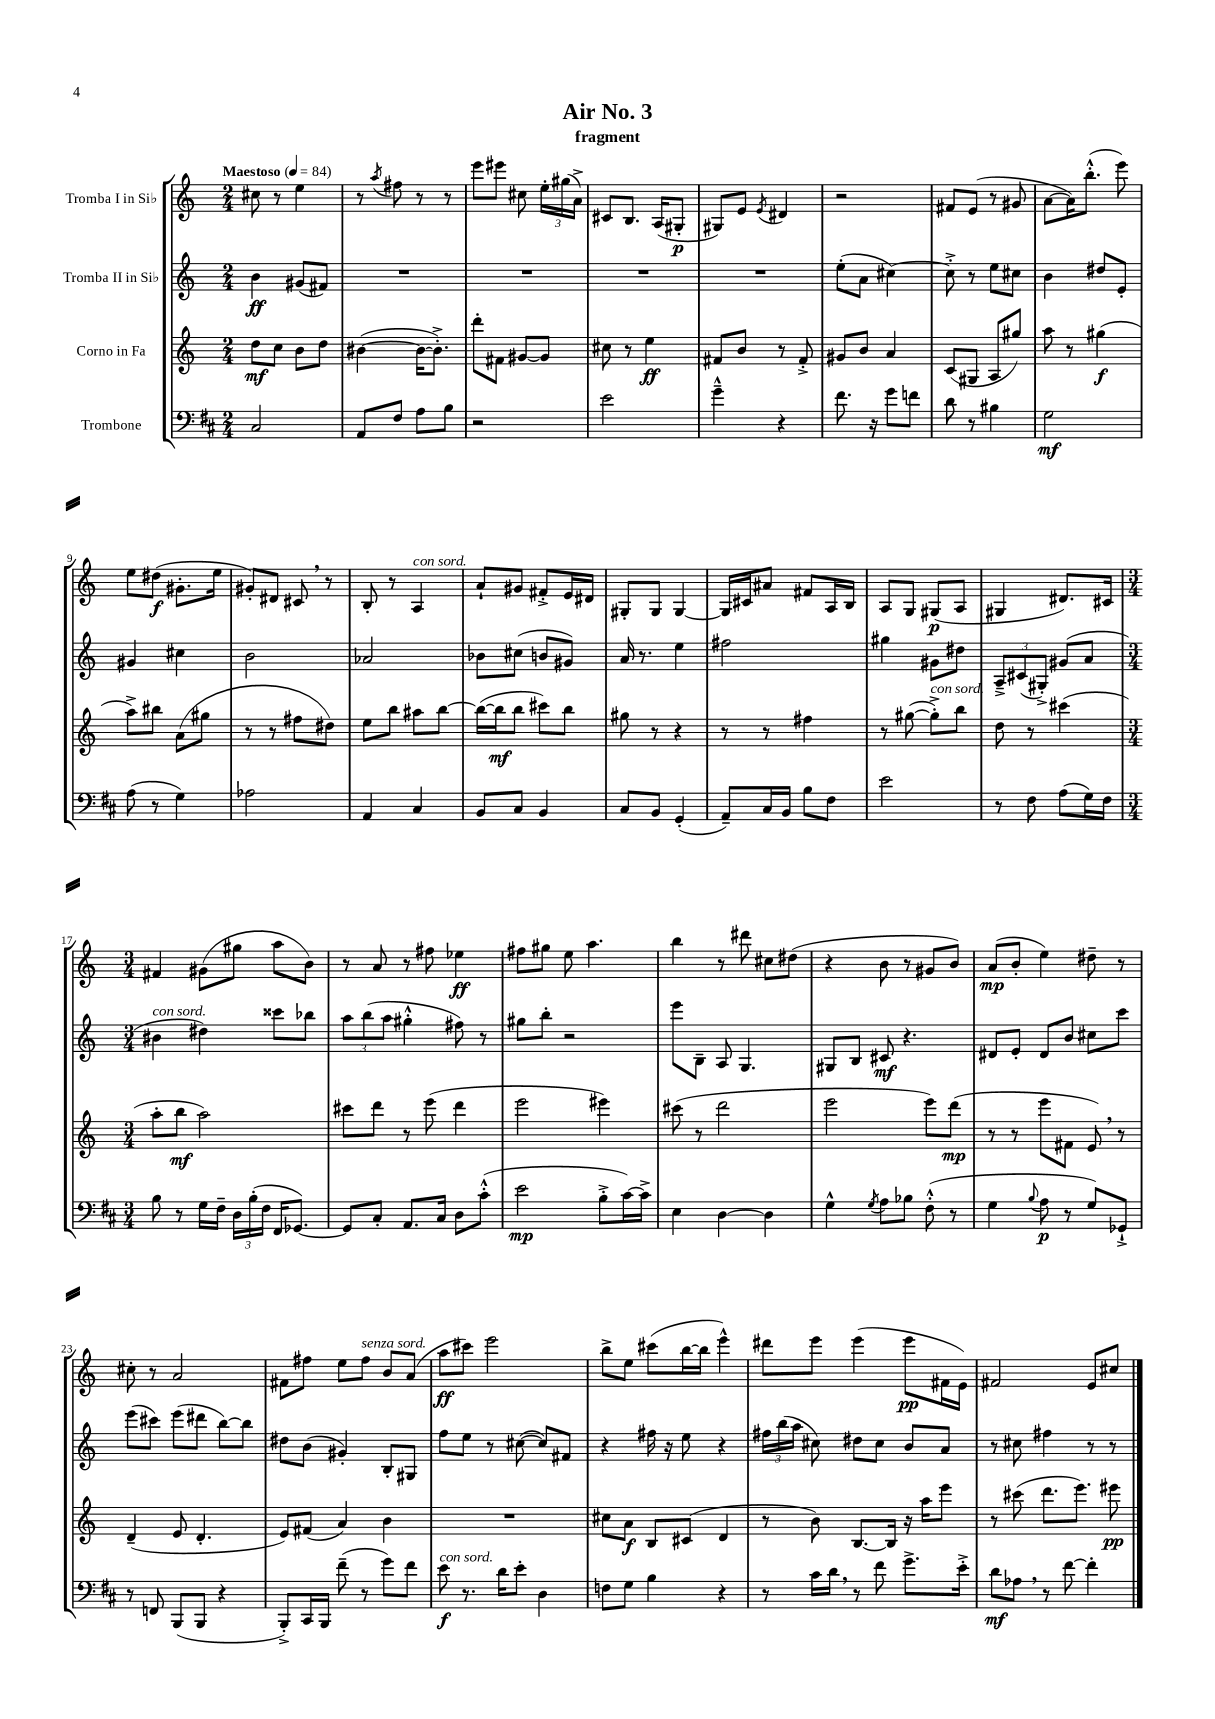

**kern	**kern	**kern	**kern
*staff4	*staff3	*staff2	*staff1
*clefF4	*clefG2	*clefG2	*clefG2
*k[f#c#]	*k[]	*k[]	*k[]
*M2/4	*M2/4	*M2/4	*M2/4
*MM84	*MM84	*MM84	*MM84
2C#/	8dd\L	4b\	8cc#\
.	8cc\J	.	8r
.	8b\L	(8g#/L	4ee\
.	8dd\J	8f#/J)	.
=	=	=	=
8AA/L	([4b#\	2r	8r
.	.	.	8qaa/
8F#/J	.	.	8ff#\
8A\L	16b#\_LK	.	8r
.	8.b#'^\]J)	.	.
8B\J	.	.	8r
=	=	=	=
2r	8ddd'\L	2r	8eee\L
.	8f#\J	.	8eee#\J
.	[8g#/L	.	8cc#\
.	8g#/]J	.	24ee'\LL
.	.	.	(24gg#\
.	.	.	24a^\JJ)
=	=	=	=
2e\	8cc#\	2r	8c#/L
.	8r	.	8.B/J
.	4ee\	.	.
.	.	.	(16A/LK
.	.	.	8G#'/J
=	=	=	=
4g~^^\	8f#/L	2r	8G#/L)
.	8b/J	.	8e/J
.	.	.	8qe/
4r	8r	.	4d#/
.	8f#'^/	.	.
=	=	=	=
8.f#\	8g#/L	(8ee'\L	2r
.	8b/J	8a\J	.
16r	.	.	.
8g\L	4a/	[4cc#\)	.
8f\J	.	.	.
=	=	=	=
8d\	(8c/L	8cc#'^\]	8f#/L
8r	8G#/J	8r	(8e/J
4B#\	8A/L	8ee\L	8r
.	8gg#/J)	8cc#\J	8g#/
=	=	=	=
2G\	8aa\	4b\	[8a\L
.	8r	.	16a\]K)
.	.	.	(8.bb'^^\J
.	(4gg#\	8dd#/L	.
.	.	8e'/J	8eee\)
=	=	=	=
(8A\	8aa^\L)	4g#/	8ee\L
8r	8bb#\J	.	(8dd#\J
4G\)	(8a\L	4cc#\	8.g#'\L
.	8gg#\J	.	.
.	.	.	16ee\Jk
=	=	=	=
2A-\	8r	2b\	8g#'/L)
.	8r	.	8d#/J
.	8ff#\L	.	8c#/
.	8dd#\J)	.	8r
=	=	=	=
4AA/	8ee\L	2a-/	8B'/
.	8bb\J	.	8r
4C#/	8aa#\L	.	4A/
.	[8bb\J	.	.
=	=	=	=
8BB/L	(16bb\_LL	8b-\L	8a`/L
.	16bb\]J	.	.
8C#/J	8bb\J	(8cc#\J	8g#/J
4BB/	8ccc#\L)	8b/L	8f#'^/L
.	8bb\J	8g#/J)	16e/L
.	.	.	16d#/JJ
=	=	=	=
8C#/L	8gg#\	16a/	8G#'/L
.	.	8.r	.
8BB/J	8r	.	8G#/J
(4GG'/	4r	4ee\	[4G#/
=	=	=	=
8AA~/L)	8r	2ff#\	16G#/]LL
.	.	.	16c#/J
16C#/L	8r	.	8a#/J
16BB/JJ	.	.	.
8B\L	4ff#\	.	8f#/L
8F#\J	.	.	16A/L
.	.	.	16B/JJ
=	=	=	=
2e\	8r	4gg#\	8A/L
.	([8gg#\	.	8G/J
.	8gg#'^\]L)	8g#\L	(8G#/L
.	8bb\J	8dd#\J	8A/J
=	=	=	=
8r	8dd\	12A~^/L	4G#/
.	.	(12c#/	.
8F#\	8r	.	.
.	.	12G#'^/J)	.
(8A\L	(4ccc#\	(8g#/L	8.d#/L)
16G\L)	.	8a/J	.
16F#\JJ	.	.	16c#/Jk
=	=	=	=
*M3/4	*M3/4	*M3/4	*M3/4
8B\	8aa'\L	4b#\	4f#/
8r	8bb\J	.	.
16G\LL	2aa\)	4dd#\)	(8g#\L
16F#~\JJ	.	.	.
24D\LL	.	.	8gg#\J
(24B'\	.	.	.
24F#\JJ	.	.	.
16FF#/LK	.	8ccc##\L	8aa\L
[8.GG-/J)	.	.	.
.	.	8bb-\J	8b\J)
=	=	=	=
8GG-/]L	8ccc#\L	12aa\L	8r
.	.	(12bb\	.
8C#'/J	8ddd\J	.	8a/
.	.	12aa\J	.
8.AA/L	8r	4gg#'^^\	8r
.	(8eee\	.	8ff#\
16C#/Jk	.	.	.
8D\L	4ddd\	8ff#\)	4ee-\
(8c#'^^\J	.	8r	.
=	=	=	=
2e\	2eee\	8gg#\L	8ff#\L
.	.	8bb'\J	8gg#\J
.	.	2r	8ee\
.	.	.	4.aa\
8B'^\L	4eee#\)	.	.
[16c#\L)	.	.	.
16c#^\]JJ	.	.	.
=	=	=	=
4E\	(8ccc#\	8eee\L	4bb\
.	8r	8B~\J	.
[4D\	2ddd\	8A/	8r
.	.	4.G/	8ddd#\
4D\]	.	.	8cc#\L
.	.	.	(8dd#\J
=	=	=	=
4G^^\	2eee\	8G#/L	4r
.	.	8B/J	.
8qG/	.	.	.
8A\L	.	8c#/	8b\
8B-\J	.	4.r	8r
(8F#'^^\	8eee\L)	.	8g#/L
8r	(8ddd\J	.	8b/J)
=	=	=	=
4G\	8r	8d#/L	(8a/L
.	8r	8e'/J	8b'/J
8qqB/	.	.	.
8A\	8eee\L	8d#/L	4ee\)
8r	8f#\J	8b/J	.
8G/L)	8e/)	8cc#\L	8dd#~\
8GG-`^/J	8r	8ccc\J	8r
=	=	=	=
8r	(4d~/	(8eee\L	8cc#'\
8FF/	.	8ccc#\J)	8r
(8BBB/L	8e/	(8eee\L	2a/
8BBB/J	4.d'/	8ddd#\J	.
4r	.	[8bb\L)	.
.	.	8bb\]J	.
=	=	=	=
8BBB'^/L)	8e/L)	8dd#\L	8f#\L
16CC#/L	(8f#/J	(8b\J	8ff#\J
16BBB/JJ	.	.	.
(8f#~\	4a/)	4g#'/)	8ee\L
8r	.	.	8ff#\J
8g\L)	4b\	8B'/L	8b/L
8f#\J	.	8G#/J	(8a/J
=	=	=	=
8e\	2.r	8ff\L	8aa\L
8.r	.	8ee\J	8ccc#\J)
.	.	8r	2eee\
16d\LK	.	.	.
8e'\J	.	([8cc#\	.
4D\	.	8cc#/]L)	.
.	.	8f#/J	.
=	=	=	=
8F\L	8cc#\L	4r	8bb^\L
8G\J	8a\J	.	8ee\J
4B\	8B/L	16ff#\	(8ccc#\L
.	.	16r	.
.	(8c#/J	8ee\	[16bb\L
.	.	.	16bb\]JJ
4r	4d/	4r	4eee^^\)
=	=	=	=
8r	8r	24ff#\LL	8ddd#\L
.	.	(24bb\	.
.	.	24aa\JJ	.
16c#\LL	8b\)	8cc#\)	8eee\J
16d\JJ	.	.	.
8r	[8.B/L	8dd#\L	(4eee\
8f#\	.	8cc#\J	.
.	16B/]Jk	.	.
8.g^\L	16r	8b/L	8eee\L
.	16aa\LK	.	.
.	8eee\J	8a/J	16f#\L
16e'^\Jk	.	.	16e\JJ)
=	=	=	=
8d\L	8r	8r	2f#/
8A-\J	(8ccc#\	8cc#\	.
8r	8.ddd\L	4ff#\	.
[8f#\	.	.	.
.	8.eee\J)	.	.
4f#'\]	.	8r	8e/L
.	8eee#\	8r	8cc#/J
==	==	==	==
*-	*-	*-	*-
